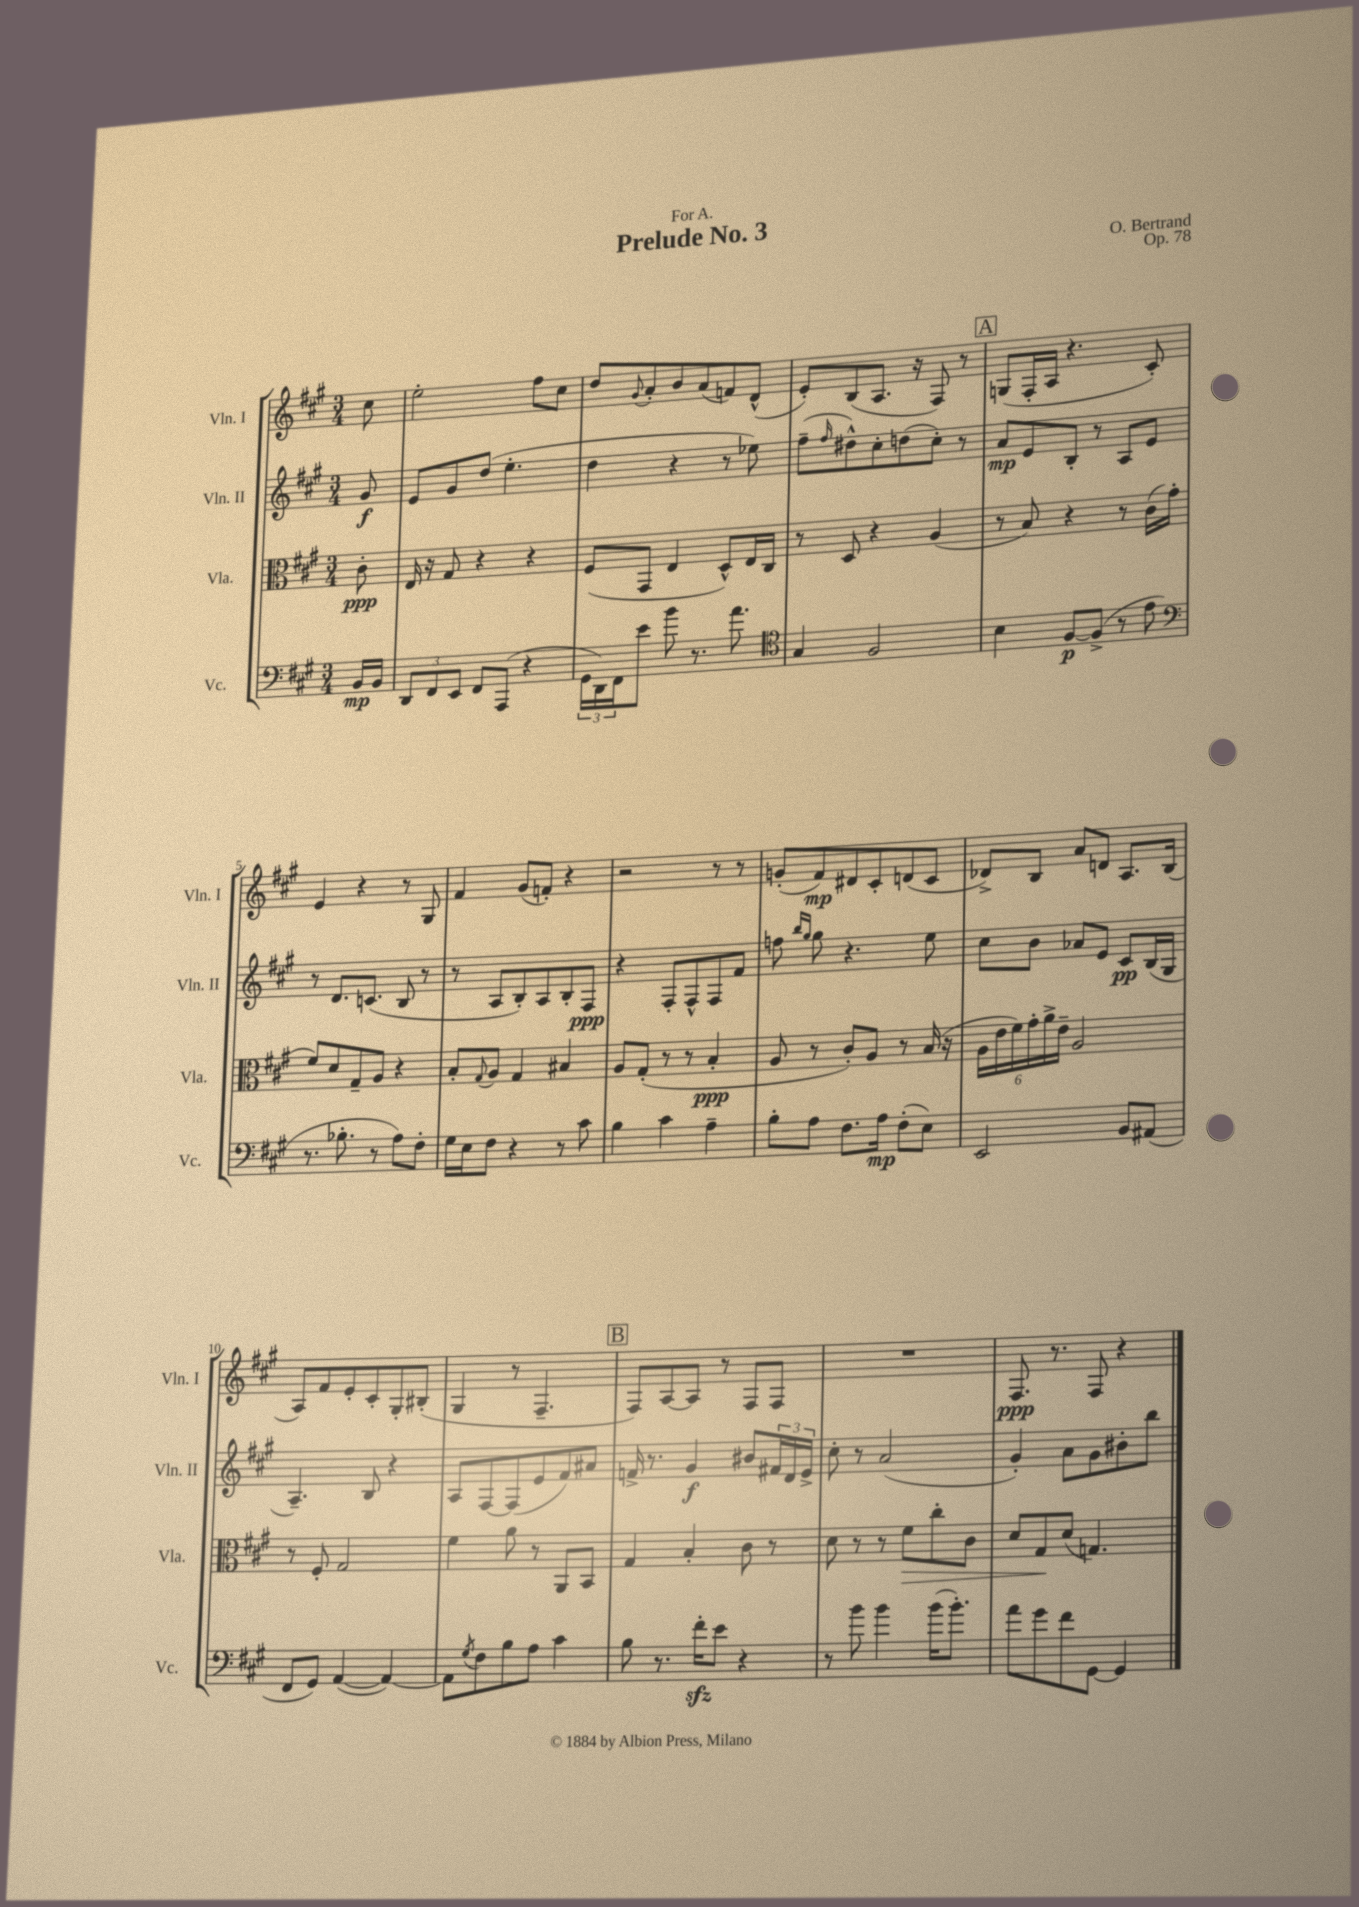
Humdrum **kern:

**kern	**kern	**kern	**kern
*staff4	*staff3	*staff2	*staff1
*clefF4	*clefC3	*clefG2	*clefG2
*k[f#c#g#]	*k[f#c#g#]	*k[f#c#g#]	*k[f#c#g#]
*M3/4	*M3/4	*M3/4	*M3/4
16BB	8c#'	8g#	8cc#
16BB	.	.	.
=	=	=	=
12DD	16E	8e	2ee'
.	16r	.	.
12FF#	.	.	.
.	8G#	8g#	.
12EE	.	.	.
8FF#	4r	(8dd	.
(8AAA	.	4.ee'	.
4r	4r	.	8ff#
.	.	.	8cc#
=	=	=	=
24GG#	(8F#	4dd	8dd
24DD)	.	.	.
24FF#	.	.	.
.	.	.	8qqg#
8e	8GG#	.	8a'
8b	4E	4r	8b
8.r	.	.	(8a
.	8D^^)	8r	8f)
8.a	.	.	.
.	16E	8ee-)	(8d^^
.	16C#	.	.
=	=	=	=
*clefC4	*	*	*
4G#	8r	(8ff#~	8e')
.	.	16qqff#	.
.	8D	8dd#^^)	(8B
2F#	4r	8cc#'	8.A
.	.	(8dd	.
.	.	.	16r
.	(4A	8cc#')	8F#)
.	.	8r	8r
=	=	=	=
4B	8r	8a	(8G
.	8B)	8e	16F#'
.	.	.	16A
[8F#	4r	8B'	4.r
(8F#^]	.	8r	.
8r	8r	8A	.
8e	(16c#	8e	8c#')
.	16g#'	.	.
=	=	=	=
*clefF4	*	*	*
8.r	8f#)	8r	4e
.	8d	8.d	.
8.B-'	.	.	.
.	8G#~	.	4r
.	.	(8.c	.
8r	8A	.	.
8A)	4r	8B	8r
8F#'	.	8r	8G#
=	=	=	=
16G#	8B'	8r	4f#
16E	.	.	.
.	8qqG#	.	.
8F#	8A	8A	.
4r	4G#	8B')	(8g#
.	.	8A	8f')
8r	4B#	8B'	4r
8c#	.	8F#	.
=	=	=	=
4B	8A	4r	2r
.	(8G#'	.	.
4c#	8r	8F#'	.
.	8r	8F#^^	.
4A~	4B'	8F#	8r
.	.	8f#	8r
=	=	=	=
8B'	8A	8ff	(8g'
.	.	16qqbb	.
.	.	16qqgg#	.
8A	8r	8gg#	8f#)
8.F#	8c#')	4.r	8d#
.	8A	.	8c#'
16A	.	.	.
(8F#'	8r	.	(8d
8E)	(16B	8ee	8c#
.	16r	.	.
=	=	=	=
2EE	24A	8cc#	8d-^)
.	24e	.	.
.	24f#)	.	.
.	24g#'	8b	8B
.	24a^	.	.
.	24e~	.	.
.	2A	8a-	8a
.	.	8e	8d
8BB	.	8c#	8.A
(8AA#	.	(16B	.
.	.	16G#	(16B
=	=	=	=
8FF#	8r	4.A~)	8A)
8GG#)	8F#'	.	8f#
([4AA	2G#	.	8e'
.	.	8B	8c#'
4AA_)	.	4r	8G#'
.	.	.	(8B#'
=	=	=	=
8AA]	4f#	8A	4G#
8qG#	.	.	.
8F#	.	[8F#	.
8B	8a	(8F#]	8r
8A	8r	8e	4.F#~
4c#	8AA	8f#)	.
.	8BB	8a#	.
=	=	=	=
8B	4G#	16f^	8F#)
.	.	8.r	.
8.r	.	.	[8A
.	4B'	4g#	8A]
16f#'	.	.	.
8e	.	.	8r
4r	8c#	8b#	8F#
.	8r	24f#	8F#
.	.	24d	.
.	.	24e^	.
=	=	=	=
8r	8d	8cc#'	2.r
8b	8r	8r	.
4b	8r	(2a	.
.	8f#	.	.
(16b	8cc#'	.	.
8.b')	.	.	.
.	8c#	.	.
=	=	=	=
8a	8d	4g#')	8.F#
8g#	8G#	.	.
.	.	.	8.r
8f#	(8d	8a	.
[8GG#	4.G)	8g#	8F#
4GG#]	.	8b#'	4r
.	.	8bb	.
==	==	==	==
*-	*-	*-	*-
